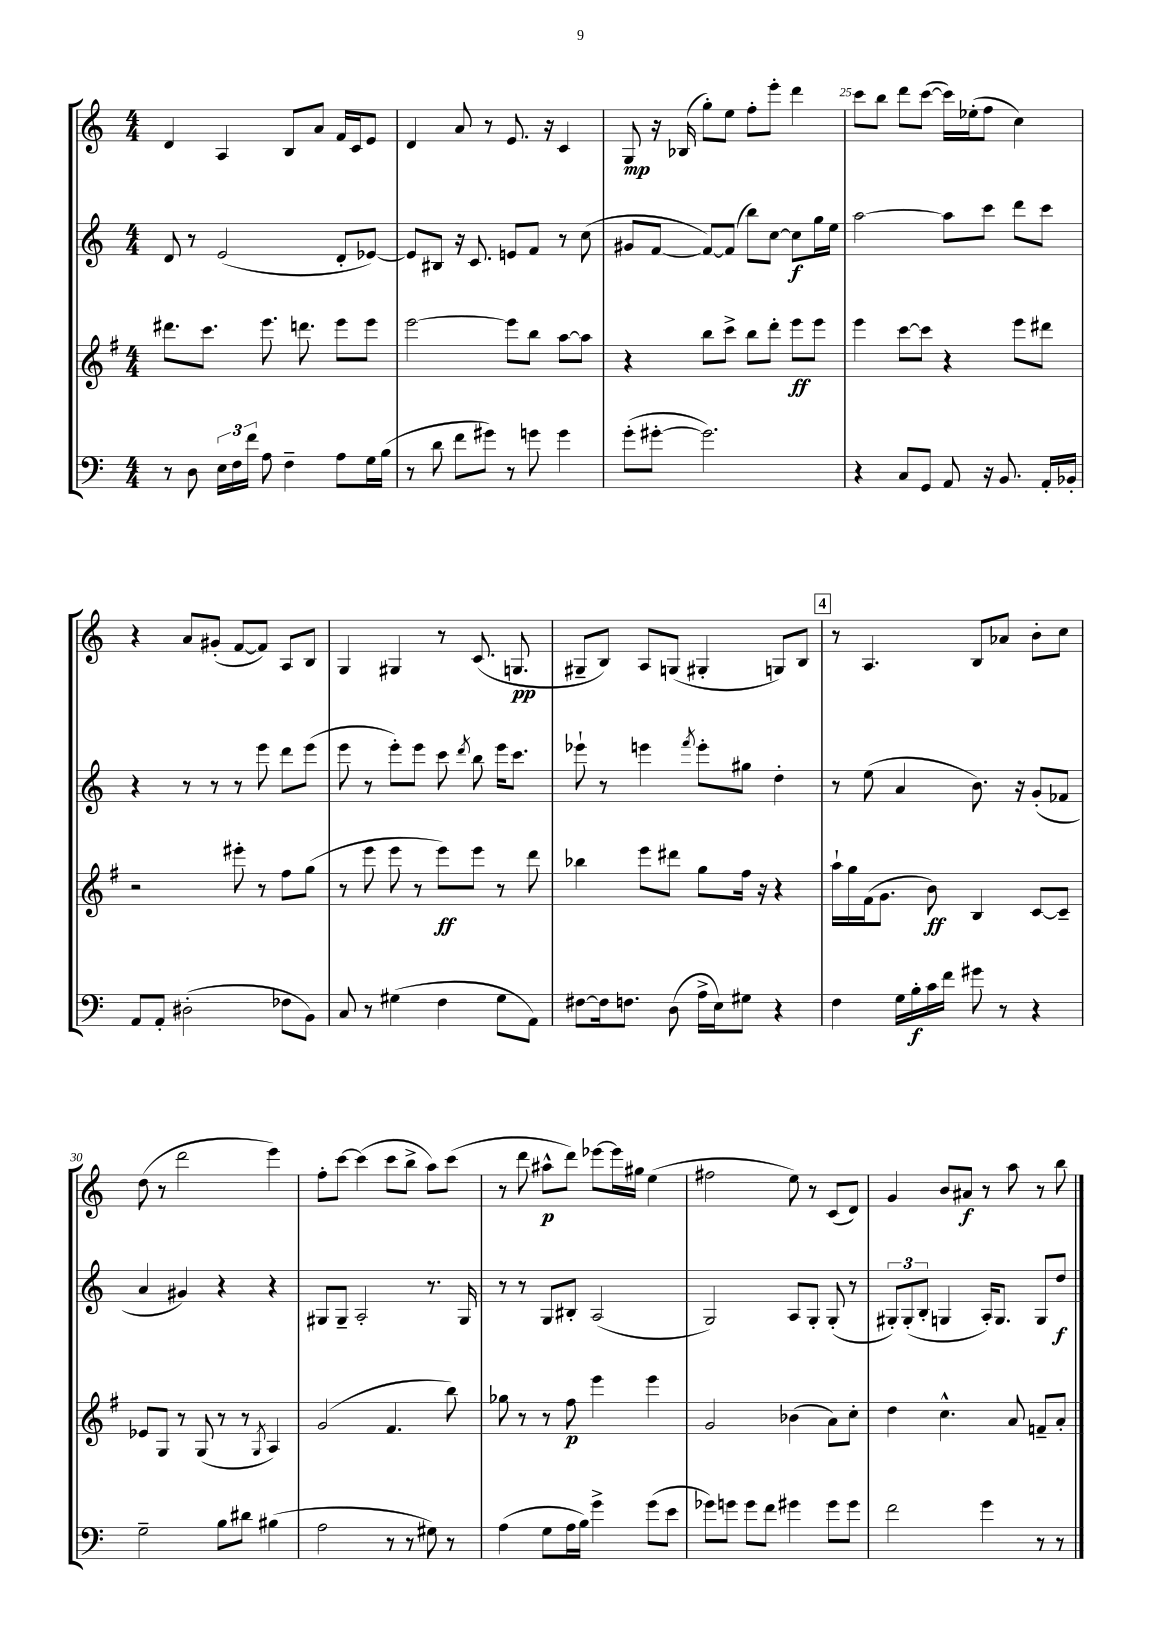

**kern	**kern	**kern	**kern
*staff4	*staff3	*staff2	*staff1
*clefF4	*clefG2	*clefG2	*clefG2
*k[]	*k[f#]	*k[]	*k[]
*M4/4	*M4/4	*M4/4	*M4/4
8r	8.ddd#	8d	4d
8D	.	8r	.
.	8.ccc	.	.
24E	.	(2e	4A
24F	.	.	.
24f	.	.	.
8A	8.eee	.	.
4F~	.	.	8B
.	8.ddd	.	.
.	.	.	8a
8A	8eee	8d'	16f
.	.	.	16c
16G	8eee	[8e-)	8e
(16B	.	.	.
=	=	=	=
8r	[2eee	8e-]	4d
8d	.	8B#	.
8f	.	16r	8a
.	.	8.c	.
8g#)	.	.	8r
8r	8eee]	8e	8.e
8g	8bb	8f	.
.	.	.	16r
4g	[8aa	8r	4c
.	8aa]	(8cc	.
=	=	=	=
(8g'	4r	8g#	8G
[8g#'	.	[8f	16r
.	.	.	(16B-
2.g#])	8bb	8f_)	8gg')
.	8ccc^	(8f]	8ee
.	8bb	8bb)	8ff'
.	8ddd'	[8cc	8eee'
.	8eee	8cc]	4ddd
.	8eee	16gg	.
.	.	16ee	.
=	=	=	=
4r	4eee	[2aa	8ccc
.	.	.	8bb
8C	[8ccc	.	8ddd
8GG	8ccc]	.	([8ccc
8AA	4r	8aa]	16ccc])
.	.	.	(16ee-'
16r	.	8ccc	8ff
8.BB	.	.	.
.	8eee	8ddd	4cc)
16AA'	8ddd#	8ccc	.
16BB-'	.	.	.
=	=	=	=
8AA	2r	4r	4r
8AA'	.	.	.
(2D#'	.	8r	8a
.	.	8r	(8g#'
.	8eee#'	8r	[8f
.	8r	8eee	8f])
8F-	8ff#	8ddd	8A
8BB)	(8gg	(8eee	8B
=	=	=	=
8C	8r	8eee	4G
8r	8eee	8r	.
(4G#	8eee	8eee')	4G#
.	8r	8eee	.
4F	8eee)	8ccc	8r
.	.	8qddd	.
.	8eee	8bb	(8.c
8G#	8r	16eee	.
.	.	8.ccc	8.G
8AA)	8ddd	.	.
=	=	=	=
[8F#	4bb-	8eee-`	8G#~
16F#]	.	8r	8B)
8.F	.	.	.
.	8eee	4eee	8A
(8D	8ddd#	.	(8G
.	.	8qfff	.
16A^	8gg	8eee'	4G#'
16E)	.	.	.
8G#	16ff#	8gg#	.
.	16r	.	.
4r	4r	4dd'	8G)
.	.	.	8B
=	=	=	=
4F	16aa`	8r	8r
.	16gg	.	.
.	(16f#	(8ee	4.A
.	8.g	.	.
16G	.	4a	.
16B'	.	.	.
16c	8b)	.	.
16f	.	.	.
8g#	4B	8.b)	8B
8r	.	.	8a-
.	.	16r	.
4r	[8c	(8g'	8b'
.	8c~]	8f-	8cc
=	=	=	=
2G~	8e-	4a	(8dd
.	8G	.	8r
.	8r	4g#)	2ddd
.	(8G	.	.
8B	8r	4r	.
8d#	8r	.	.
.	8qG	.	.
(4B#	4A)	4r	4eee)
=	=	=	=
2A	(2g	8G#	8ff'
.	.	8G#~	[8ccc
.	.	2A'	(4ccc]
8r	4.f#	.	8ccc
8r	.	.	8bb^
8G#)	.	8.r	8aa)
8r	8bb)	.	(8ccc
.	.	16G#	.
=	=	=	=
(4A	8gg-	8r	8r
.	8r	8r	8ddd
8G	8r	8G	8aa#^^
16A	8ff#	8B#'	8ddd)
16B)	.	.	.
4g^	4eee	(2A	[8eee-
.	.	.	16eee-]
.	.	.	16gg#
(8g	4eee	.	(4ee
8e	.	.	.
=	=	=	=
8g-)	2g	2G)	2ff#
8g	.	.	.
8g	.	.	.
8f	.	.	.
4g#	(4b-	8A	8ee)
.	.	8G'	8r
8g#	8a)	(8G'	(8c
8g#	8cc'	8r	8d)
=	=	=	=
2f	4dd	12G#')	4g
.	.	(12G#'	.
.	.	12B'	.
.	4.cc^^	4G	8b
.	.	.	8a#
4g	.	16A')	8r
.	.	8.G	.
.	8a	.	8aa
8r	8f~	8G	8r
8r	8a'	8dd	8bb
==	==	==	==
*-	*-	*-	*-
